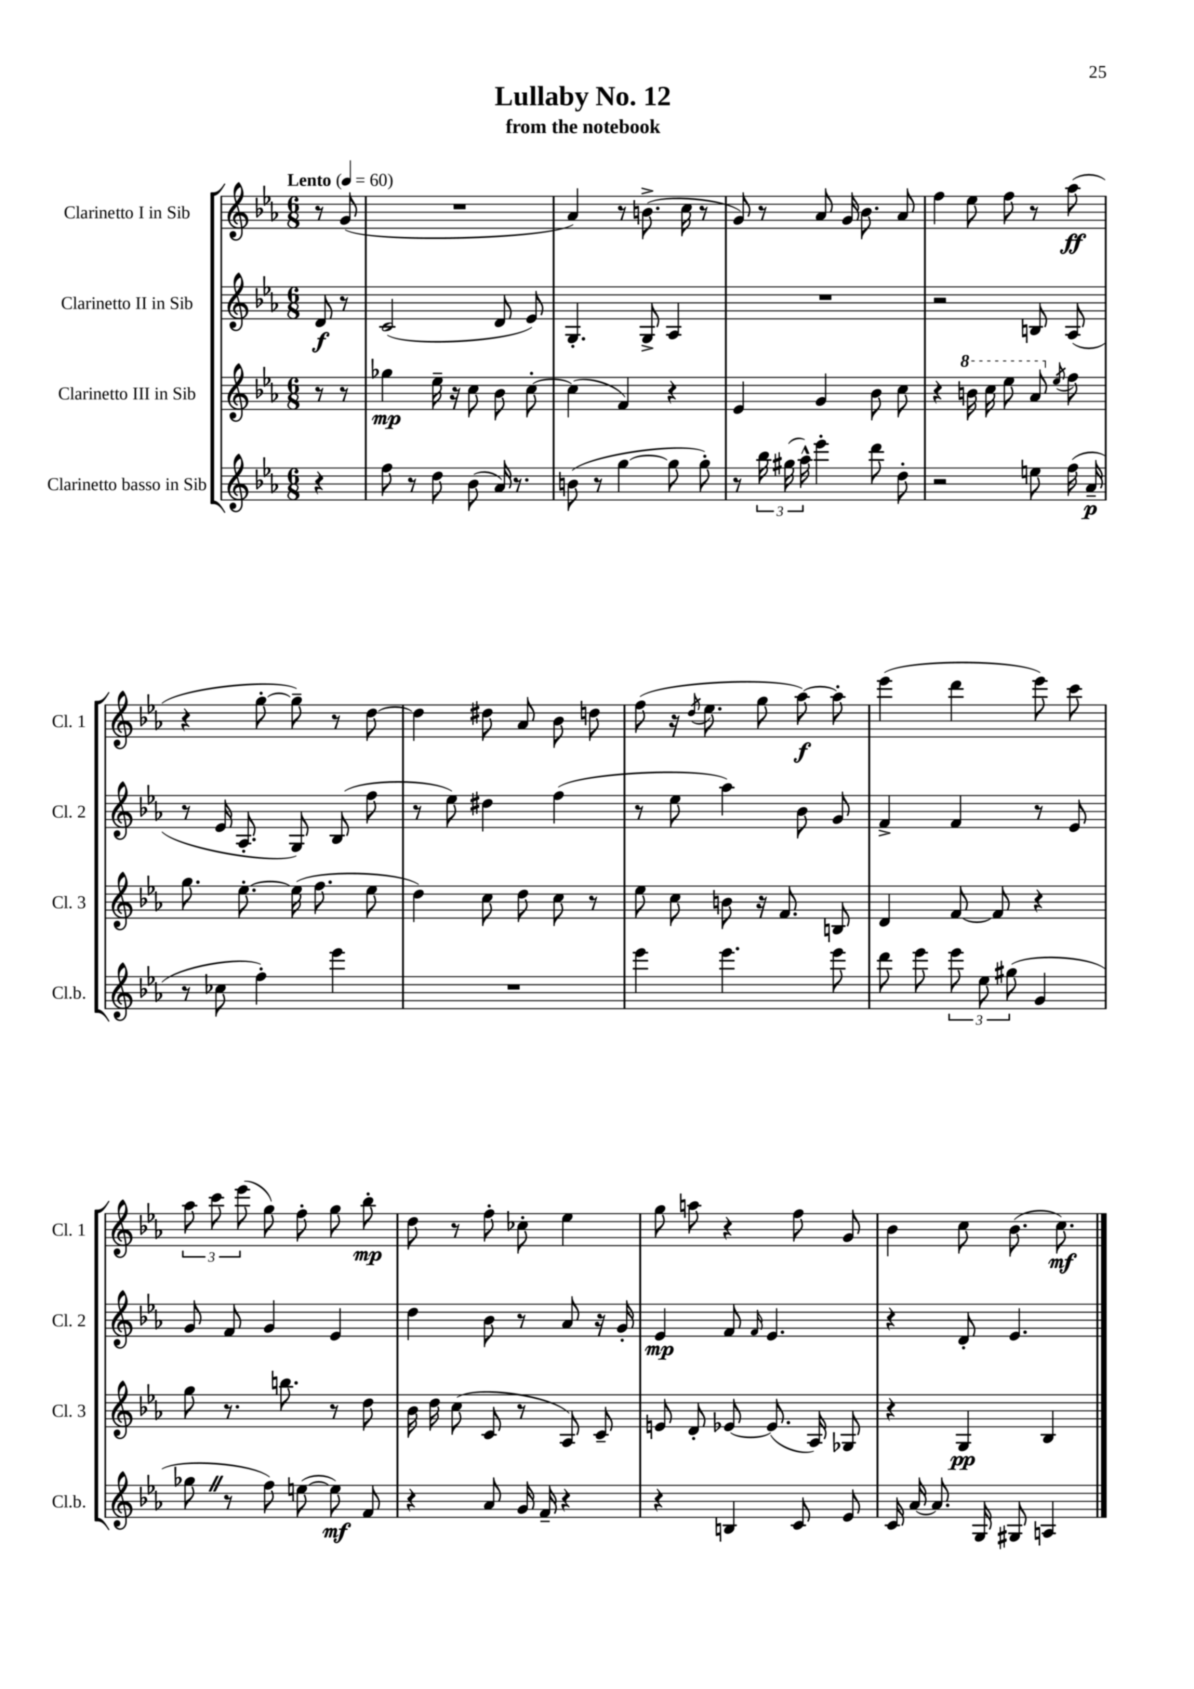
\header { title = "Lullaby No. 12" subtitle = "from the notebook" }
<<
\new StaffGroup <<
\new Staff = "s0" \with { instrumentName = "Clarinetto I in Sib" shortInstrumentName = "Cl. 1" } {
    \clef treble \key ees \major \numericTimeSignature \time 6/8 \partial 4 \tempo "Lento" 4 = 60
    \autoBeamOff r8 g'8( |
    R2. |
    aes'4) r8 b'8.->( c''16 r8 |
    g'8) r8 aes'8 g'16 bes'8. aes'8 |
    f''4 ees''8 f''8 r8 aes''8\ff( |
    r4 g''8~-. g''8--) r8 d''8~ |
    d''4 dis''8 aes'8 bes'8 d''8 |
    f''8( r16 \acciaccatura { d''8 } ees''8. g''8 aes''8~\f) aes''8-. |
    ees'''4( d'''4 ees'''8) c'''8 |
    \tuplet 3/2 { aes''8 c'''8 ees'''8( } g''8) f''8-. g''8 bes''8-.\mp |
    d''8 r8 f''8-. ces''8-. ees''4 |
    g''8 a''8 r4 f''8 g'8 |
    bes'4 c''8 bes'8.( c''8.\mf) \bar "|." |
}
\new Staff = "s1" \with { instrumentName = "Clarinetto II in Sib" shortInstrumentName = "Cl. 2" } {
    \clef treble \key ees \major \numericTimeSignature \time 6/8 \partial 4
    \autoBeamOff d'8\f r8 |
    c'2( d'8 ees'8) |
    g4.-. g8-> aes4 |
    R2. |
    r2 b8 aes8( |
    r8 ees'16 aes8.-. g8) bes8( f''8 |
    r8 ees''8) dis''4 f''4( |
    r8 ees''8 aes''4) bes'8 g'8 |
    f'4-> f'4 r8 ees'8 |
    g'8 f'8 g'4 ees'4 |
    d''4 bes'8 r8 aes'8 r16 g'16-. |
    ees'4\mp f'8 \grace { f'16 } ees'4. |
    r4 d'8-. ees'4. \bar "|." |
}
\new Staff = "s2" \with { instrumentName = "Clarinetto III in Sib" shortInstrumentName = "Cl. 3" } {
    \clef treble \key ees \major \numericTimeSignature \time 6/8 \partial 4
    \autoBeamOff r8 r8 |
    ges''4\mp ees''16-- r16 c''8 bes'8 c''8~-. |
    c''4( f'4) r4 |
    ees'4 g'4 bes'8 c''8 |
    r4 \ottava #1 b''16 c'''16 ees'''8 aes''8 \ottava #0 \acciaccatura { ees''8 } f''8 |
    g''8. ees''8.~-. ees''16( f''8. ees''8 |
    d''4) c''8 d''8 c''8 r8 |
    ees''8 c''8 b'8 r16 f'8. b8 |
    d'4 f'8~ f'8 r4 |
    g''8 r8. b''8. r8 d''8 |
    bes'16 d''16 c''8( c'8 r8 aes8) c'8-- |
    e'8 d'8-. ees'8~ ees'8.( aes16) ges8 |
    r4 g4\pp bes4 \bar "|." |
}
\new Staff = "s3" \with { instrumentName = "Clarinetto basso in Sib" shortInstrumentName = "Cl.b." } {
    \clef treble \key ees \major \numericTimeSignature \time 6/8 \partial 4
    \autoBeamOff r4 |
    f''8 r8 d''8 bes'8( aes'16) r8. |
    b'8( r8 g''4~ g''8 g''8-.) |
    r8 \tuplet 3/2 { bes''16 gis''16( aes''16-^) } ees'''4-. d'''8 d''8-. |
    r2 e''8 f''16( aes'16--\p |
    r8 ces''8 f''4-.) ees'''4 |
    R2. |
    ees'''4 ees'''4. ees'''8 |
    d'''8 ees'''8 \tuplet 3/2 { ees'''8 ees''8 gis''8( } g'4 |
    ges''8 \once \override BreathingSign.text = \markup { \musicglyph "scripts.caesura.straight" } \breathe r8 f''8) e''8~( e''8\mf) f'8 |
    r4 aes'8 g'16 f'16-- r4 |
    r4 b4 c'8 ees'8 |
    c'16 aes'16~ aes'8. g16 gis8 a4 \bar "|." |
}
>>
>>
\layout { \context { \Score \remove "Bar_number_engraver" } }
